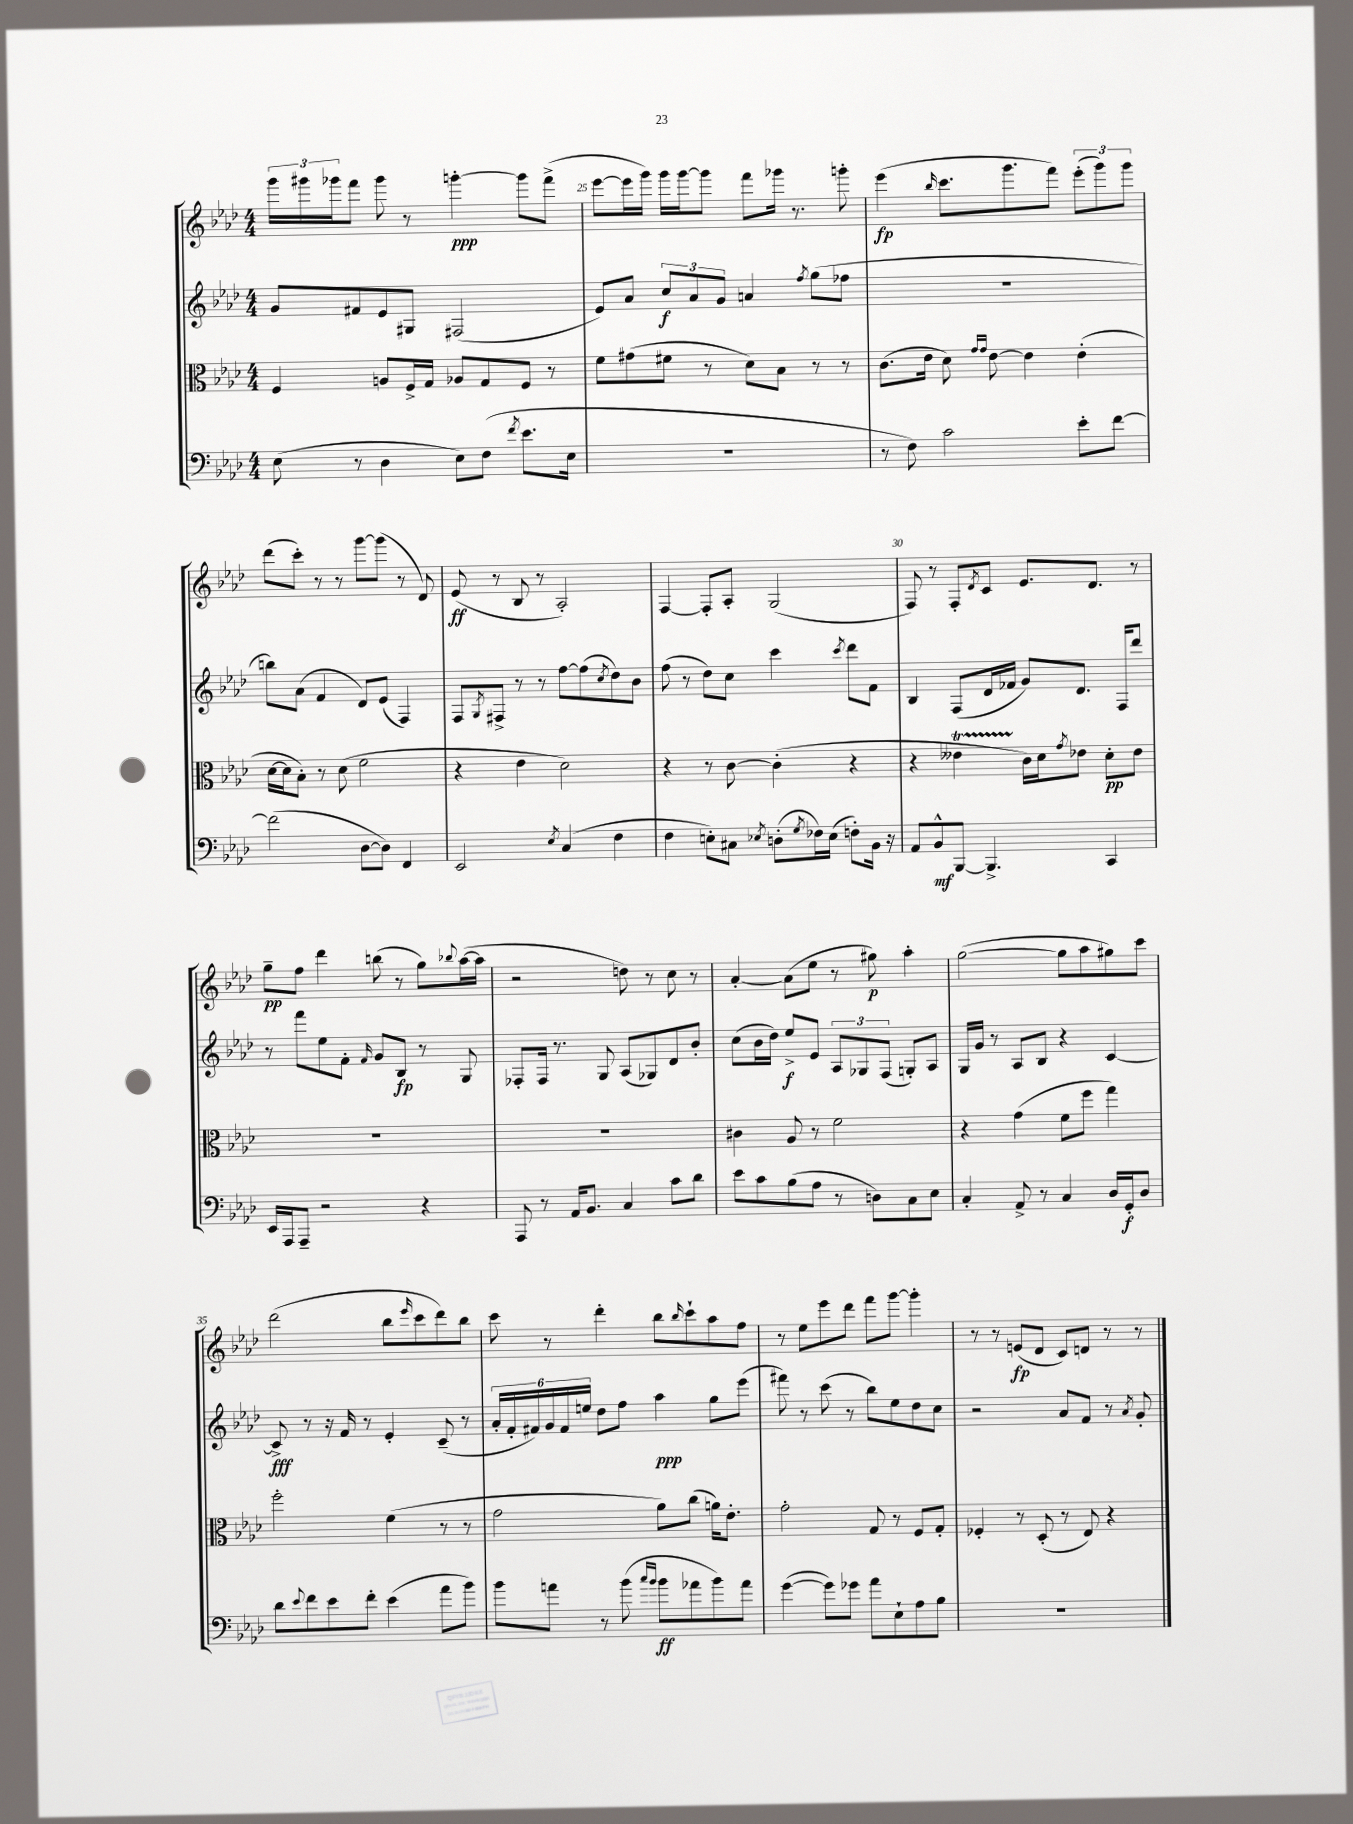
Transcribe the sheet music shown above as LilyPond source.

<<
\new StaffGroup <<
\new Staff = "s0" {
    \clef treble \key aes \major \numericTimeSignature \time 4/4
    \tuplet 3/2 { g'''16 gis'''16 ges'''16 } f'''8 ges'''8 r8 g'''4~-.\ppp g'''8 f'''8->( |
    ees'''8~ ees'''16 g'''16) g'''16 g'''16~ g'''8 f'''8 ges'''16 r8. g'''8-. |
    ees'''4\fp( \grace { bes''16 } c'''8. g'''8. f'''8) \tuplet 3/2 { ees'''8-.( g'''8) g'''8 } |
    des'''8( c'''8-.) r8 r8 g'''8~ g'''8( r8 des'8) |
    ees'8\ff( r8 bes8 r8 aes2-.) |
    f4~ f8-. aes8-. g2( |
    f8) r8 f8-. \acciaccatura { des'8 } c'8 ees'8. des'8. r8 |
    g''8--\pp f''8 des'''4 b''8( r8 g''8) \appoggiatura { bes''8 } aes''16~( aes''16 |
    r2 d''8) r8 c''8 r8 |
    aes'4~-. aes'8( ees''8 r8 gis''8\p) aes''4-. |
    g''2~( g''8 aes''8 gis''8) c'''8 |
    des'''2( bes''8 \grace { ees'''16 } c'''8 des'''8) bes''8 |
    c'''8 r8 des'''4-. bes''8 \grace { bes''16 } c'''8-! aes''8 f''8 |
    r8 ees''8 ees'''8 des'''8 f'''8 g'''8~ g'''4-. |
    r8 r8 e'8\fp( des'8 c'8) d'8 r8 r8 \bar "|." |
}
\new Staff = "s1" {
    \clef treble \key aes \major \numericTimeSignature \time 4/4
    g'8 fis'8 ees'8 gis8 fis2( |
    ees'8) aes'8 \tuplet 3/2 { c''8\f aes'8 g'8 } a'4 \acciaccatura { f''8 } g''8( fes''8 |
    R1 |
    b''8) aes'8( f'4 des'8) ees'8( f4) |
    f8 \acciaccatura { g8 } fis8-> r8 r8 f''8~ f''8( \acciaccatura { c''8 } des''8) bes'8 |
    f''8( r8 des''8) c''8 c'''4 \acciaccatura { c'''8 } des'''8 f'8 |
    bes4 f8( des'16 fes'16 g'8) des'8. f16 des'''8 |
    r8 f'''8 ees''8 f'8-. \grace { f'16 } g'8 bes8\fp r8 g8 |
    fes8-. fes16 r8. g8 aes8( ges8) des'8 bes'8-. |
    c''8( bes'16 des''16) ees''8->\f ees'8 \tuplet 3/2 { aes8 ges8 f8( } g8-.) aes8 |
    g16 g'16 r8 aes8 bes8 r4 c'4~ |
    c'8->\fff r8 r16 f'16 r8 ees'4-. c'8--( r8 |
    \tuplet 6/4 { aes'16-. f'16-. fis'16) g'16 fis'16 e''16 } des''8 f''8 aes''4\ppp g''8 ees'''8( |
    fis'''8) r8 c'''8( r8 bes''8) ees''8 des''8 c''8 |
    r2 aes'8 f'8 r8 \acciaccatura { aes'8 } g'8-. \bar "|." |
}
\new Staff = "s2" {
    \clef alto \key aes \major \numericTimeSignature \time 4/4
    f4 a8 f16-> g16 aes8 g8 f8 r8 |
    f'8 gis'8( fis'8 r8 des'8) bes8 r8 r8 |
    c'8.( ees'16 des'8) \grace { g'16 g'16 } ees'8~ ees'4 ees'4-.( |
    des'16~ des'16 bes8-.) r8 des'8( f'2 |
    r4 ees'4 des'2) |
    r4 r8 c'8~ c'4-.( r4 |
    r4 eeses'4\startTrillSpan c'16\stopTrillSpan) des'16 \acciaccatura { g'8 } ees'8 des'8-.\pp ees'8 |
    R1 |
    R1 |
    cis'4 aes8 r8 f'2 |
    r4 g'4( f'8 f''8 g''4) |
    f''2-. f'4( r8 r8 |
    g'2 aes'8) c''8( a'16) ees'8.-. |
    g'2-. g8 r8 f8 g8-. |
    fes4-. r8 des8-.( r8 ees8) r4 \bar "|." |
}
\new Staff = "s3" {
    \clef bass \key aes \major \numericTimeSignature \time 4/4
    ees8( r8 des4 ees8) f8( \acciaccatura { f'8 } ees'8. ees16 |
    R1 |
    r8 f8) c'2 ees'8-. f'8~ |
    f'2( des8~ des8) f,4 |
    ees,2 \acciaccatura { ees8 } c4( f4 |
    f4 e8-.) cis8 \acciaccatura { ees8 } d8-.( \acciaccatura { g8 } fes16) ees16( f8-.) bes,16 r16 |
    aes,8 bes,8-^\mf bes,,8~ bes,,4.-> c,4 |
    ees,16 aes,,16 aes,,8-- r2 r4 |
    aes,,8 r8 aes,16 bes,8. c4 c'8 des'8 |
    ees'8 c'8 bes8( aes8 r8 d8) c8 ees8 |
    c4-. aes,8-> r8 c4 des16 g,16-.\f des8 |
    des'8 \appoggiatura { ees'8 } f'8 ees'8 f'8-. ees'4( aes'8 bes'8) |
    bes'8 a'8 r8 bes'8( \grace { c''16 bes'16 } bes'8\ff aes'8 bes'8) aes'8 |
    g'4~( g'8) ges'8 aes'8 ees8-! aes8 bes8 |
    R1 \bar "|." |
}
>>
>>
\layout { \context { \Score currentBarNumber = #24 \override BarNumber.break-visibility = ##(#f #t #t) barNumberVisibility = #(every-nth-bar-number-visible 5) } }
